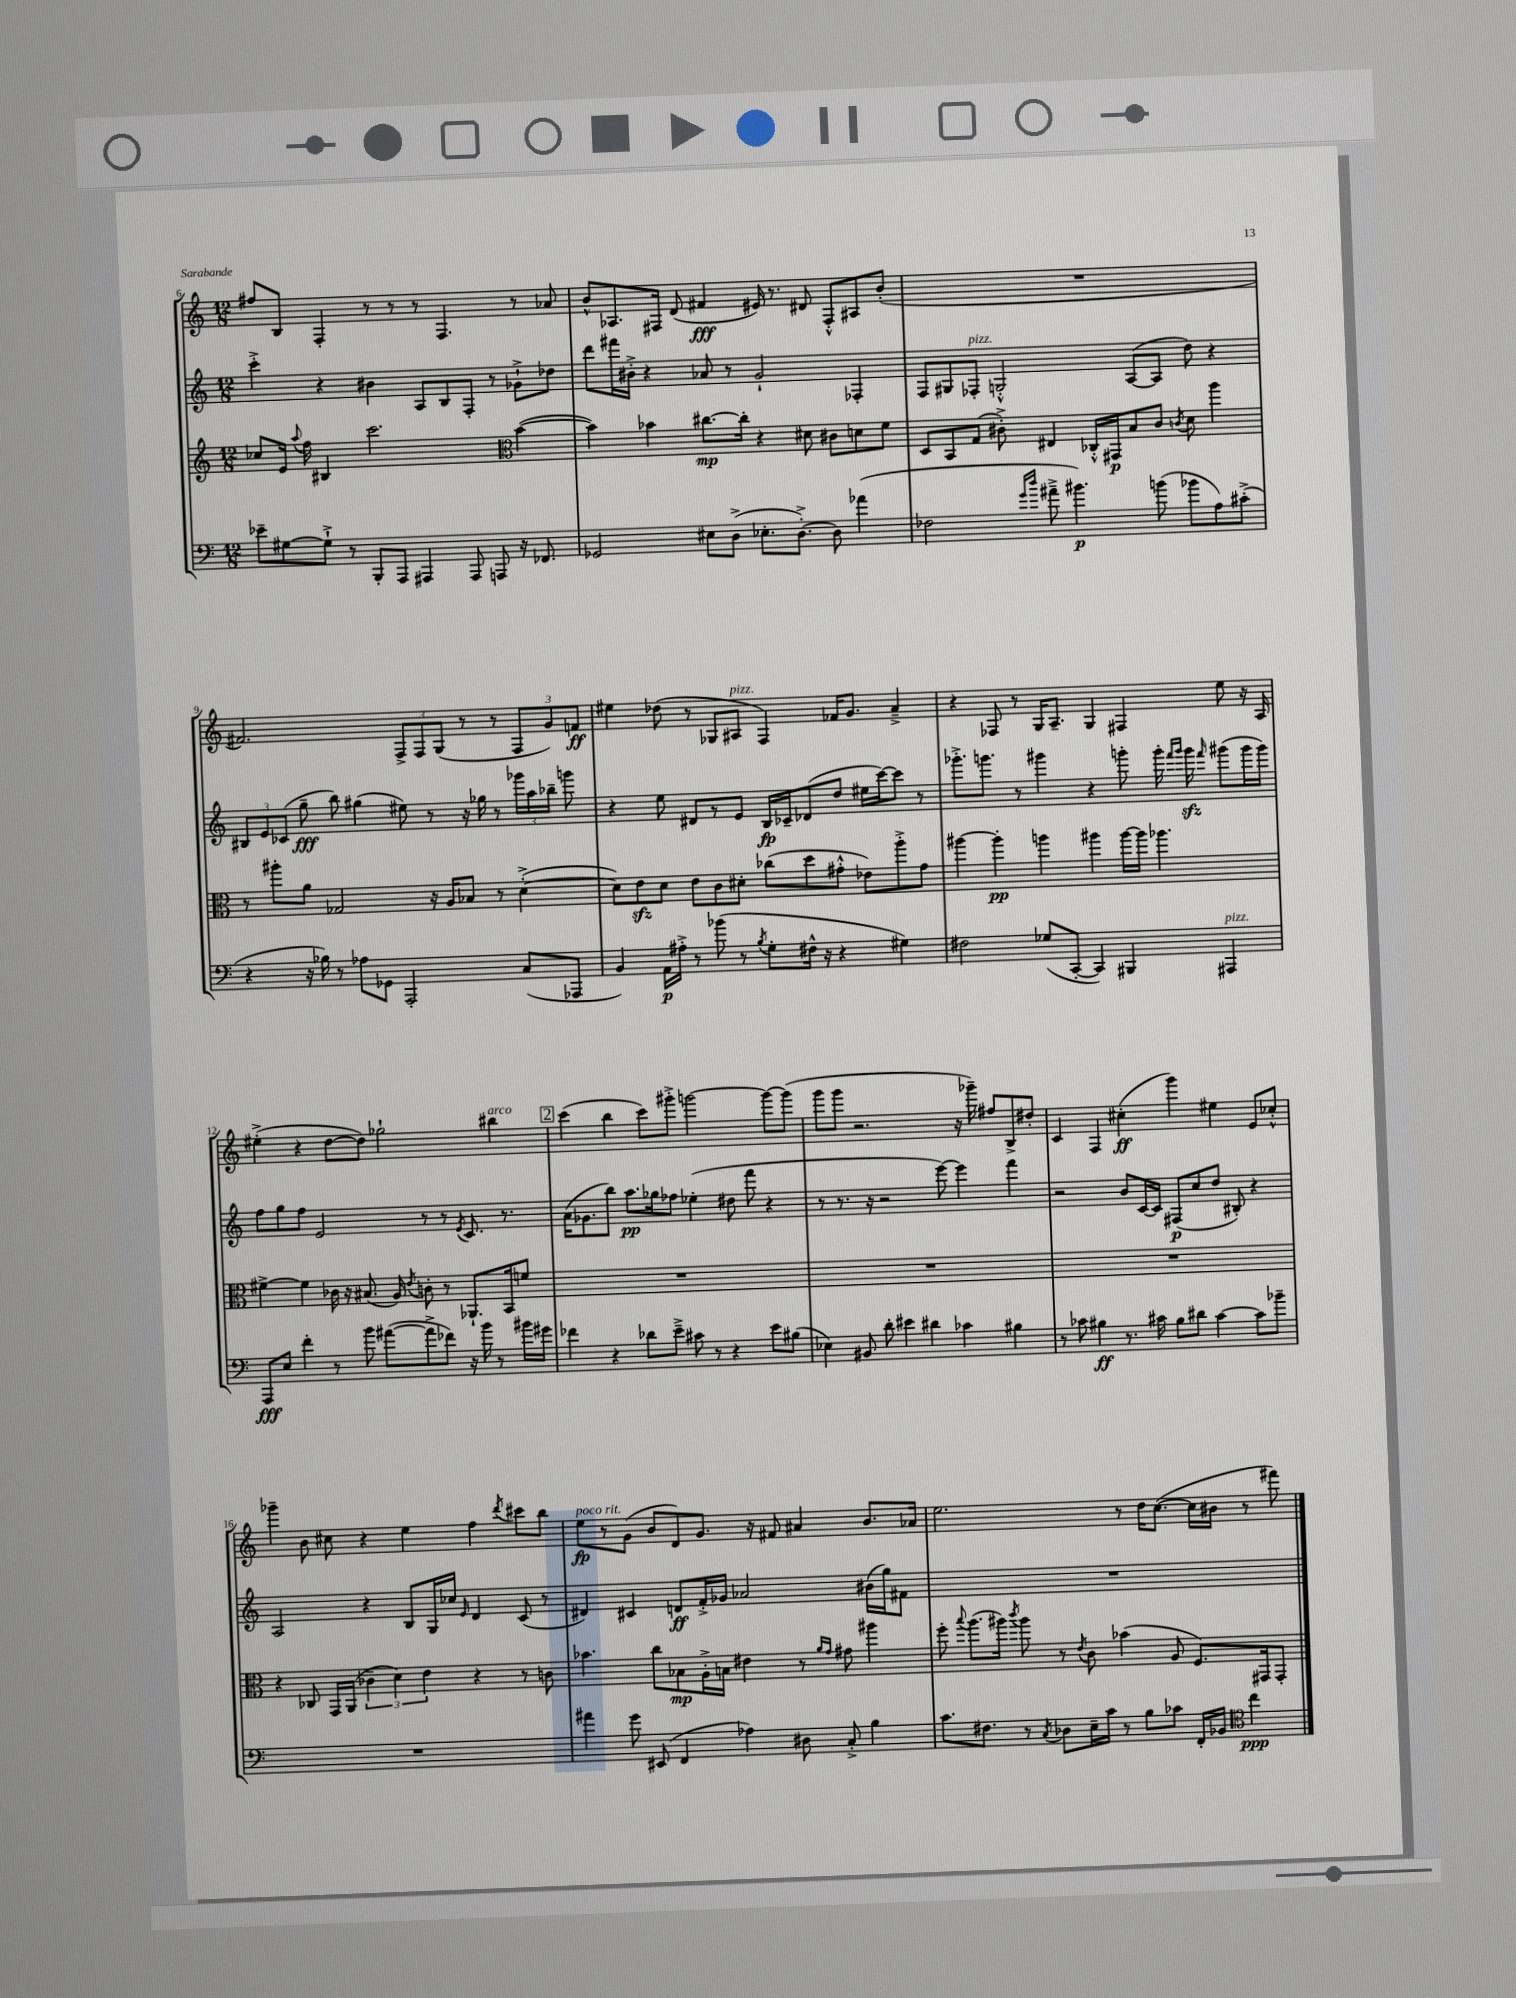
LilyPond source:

<<
\new StaffGroup <<
\new Staff = "s0" {
    \clef treble \key c \major \numericTimeSignature \time 12/8
    \autoBeamOff fis''8[ b8] f4-. r8 r8 r8 f4. r8 aes'8 |
    b'8[-^ aes8. fis16] d'8( fis'4\fff eis'16) r8. dis'8 fis8[-.-^ ais8 b'8]-.( |
    R1. |
    fis'2.) \tuplet 3/2 { f8[-> f8 g8]( } r8 r8 \tuplet 3/2 { f8[ g'8) f'8]\ff } |
    eis''4 des''8( r8 ges8[ ais8]^\markup { \italic "pizz." } f4) fes'16[ g'8.] a'4---> |
    r4 fes8 r8 g16[ a8.]-- g4 fis4 e''8 r16 a16 |
    eis''4-.->( r4 d''8[~ d''8]) ges''2-! bis''4^\markup { \italic "arco" } |
    \mark \markup { \box "2" } c'''4( b''4 c'''8[) gis'''8]-.-> g'''2~ g'''8[~ g'''8]( |
    g'''8[ g'''8] r2. r16 ges'''16--) fis''8[ b8-> dis''8]-. |
    c'4 f4 cis''4-.\ff( g'''4) eis''4 e'8[ ces''8]-.-^ |
    ges'''4-- b'8 cis''8 r4 e''4 f''4 \acciaccatura { d'''8 } cis'''8[ b''8] |
    e''8[\fp^\markup { \italic "poco rit." } r8 g'8]( b'8[ d'8) g'8.] r16 fis'8 ais'4 b'8.[ aes'16] |
    e''2. r8 d''16[ c''8.]~( c''16[ bis'16] r8 fis'''8) \bar "|." |
}
\new Staff = "s1" {
    \clef treble \key c \major \numericTimeSignature \time 12/8
    \autoBeamOff c'''4-.-> r4 bis'4 a8[ b8 f8]-. r8 ges'8[-!-> des''8] |
    d'''8[ fis'''16 bis'16]-.-> r4 aes'8 r8 g'2-! fes4-. |
    f8[ gis8 fes8]-.^\markup { \italic "pizz." } g2-.-^ a8[~( a8] d''8) r4 |
    \tuplet 3/2 { bis8[ e'8 ces'8]( } g''8--\fff b''8) gis''4( eis''8) r8 r16 ges''16 r8 \tuplet 3/2 { ges'''16[ a''16 bes''16]-- } g'''8 |
    r4 e''8 dis'8[ r8 e'8] b16[\fp ces'16-- des'8( d''8] eis''16[ c'''16~) c'''8] r8 |
    ges'''8.[-.-> g'''8.] r8 gis'''4 r4 g'''8-. g'''16-. \grace { f'''16[ g'''16] } g'''16\sfz \grace { f'''16 } gis'''8[( gis'''16 gis'''16]) |
    f''8[ g''8 f''8] e'2 r8 r8 \acciaccatura { e'8 } c'8. r8. |
    \mark \markup { \box "2" } a'16[( ges'8. b''8]) a''8.[\pp ges''16 fes''8] ees''4-.( dis''8 f'''8 r4 |
    r8 r8. r16 r2 e'''8~) e'''4 f'''4 |
    r2 b'8[ c'16~ c'16] fis8[\p( c''8 d''8] bis8-.) r4 |
    a2 r4 b8[ g16 ces''16] \grace { e'16 } d'4 c'8( r8 |
    dis'4) cis'4 d'8[\ff f'16-.-> ges'16] aes'2 bis'16[( g''16) fis'8] |
    R1. \bar "|." |
}
\new Staff = "s2" {
    \clef treble \key c \major \numericTimeSignature \time 12/8
    \autoBeamOff ces''8[ e'16] \appoggiatura { a''8 } f''16 bis4 c'''2. \clef alto b'4~( |
    b'4) bes'4 cis''8.[~\mp cis''16]-. r4 dis'8 cis'8[ d'8 f'8] |
    d8[ b,8 g8]( cis'8-.->) eis4 ces16[-.-^ gis,16\p b8 cis'8] \acciaccatura { c'8 } d'8 a''4 |
    r8 ais''8[-. a'8] ges2 r16 a16[ bes8] r8 d'4~-.->( |
    d'8[) e'8\sfz d'8] e'8[ c'8 dis'8]-. ces''8[( d''8 gis'8]-.-^ ees'8[) a''8-.-> gis'8] |
    ais''4~ ais''4-.\pp a''4 ais''4 ais''16[~ ais''16] aes''4. |
    fis'4~-> fis'4 ces'16 r16 bis8.( a16) \acciaccatura { e'8 } c'8-. r8 aes,8.[-! b,16 f'8] |
    \mark \markup { \box "2" } R1. |
    R1. |
    R1. |
    r4 ces8 g,16[ a,16]( \tuplet 3/2 { ces'4-- d'4) e'4 } r4 r8 c'8 |
    bes'4. c''8[ bes8\mp a16-.-> b16] eis'4 r8 \grace { a'16[ g'16] } gis'8 ais''4 |
    f''8-. \appoggiatura { b''8 } a''8.[( ais''16]) \acciaccatura { c'''8 } ais''8 r8 \acciaccatura { e'8 } c'8 bes'4( a8 f8.[) gis,16 gis,8]-. \bar "|." |
}
\new Staff = "s3" {
    \clef bass \key c \major \numericTimeSignature \time 12/8
    \autoBeamOff ees'8[-- gis8~ gis8]-!-> r8 b,,8[-. a,,8] ais,,4 ais,,8 a,,8 r16 fes,8. |
    ges,2 eis8[ d8]->( ees8.[-. d8.]~-.->) d8 aes'4( |
    fes2 \grace { g'16[ d''16] } ais'8---> bis'4.\p) b'8( bes'8[ a8) cis'8]-.->( |
    r4 r16 bes16) r8 aes8[ ges,8] a,,2-. c8[( aes,,8] |
    b,4) a,16[\p ais16]-.-> r8 bes'8( r8 \acciaccatura { b8 } g8[-. fis16]-^ r16 r4 gis4) |
    fis2 ges8[( c,8]~-. c,4) bis,,4 ais,,4^\markup { \italic "pizz." } |
    a,,8[\fff e8] f'4-. r8 b'8 ais'8[~( ais'8-> fes'8]) r16 b'16 r8 bis'16[ gis'16] |
    \mark \markup { \box "2" } fes'4 r4 des'8[ e'8]---> cis'8 r8 r4 e'8[ bis8]( |
    ees4) bis,8 d'8-. eis'4 dis'4 ces'4 bis4 |
    r8 ces'8 bis4\ff r8. cis'16 bis8[ dis'8] cis'4~ cis'8[ bes'8]-- |
    R1. |
    ais'4 g'8 eis,8( f,4 aes4) dis8 c8-.-> b4 |
    c'8.[ fis8.] r8 \acciaccatura { c8 } des8[ e16-- c'16] r8 b8[ ces'8] f,16[-. bes,16] \clef tenor c''4\ppp \bar "|." |
}
>>
>>
\layout { \context { \Score currentBarNumber = #6 } }
